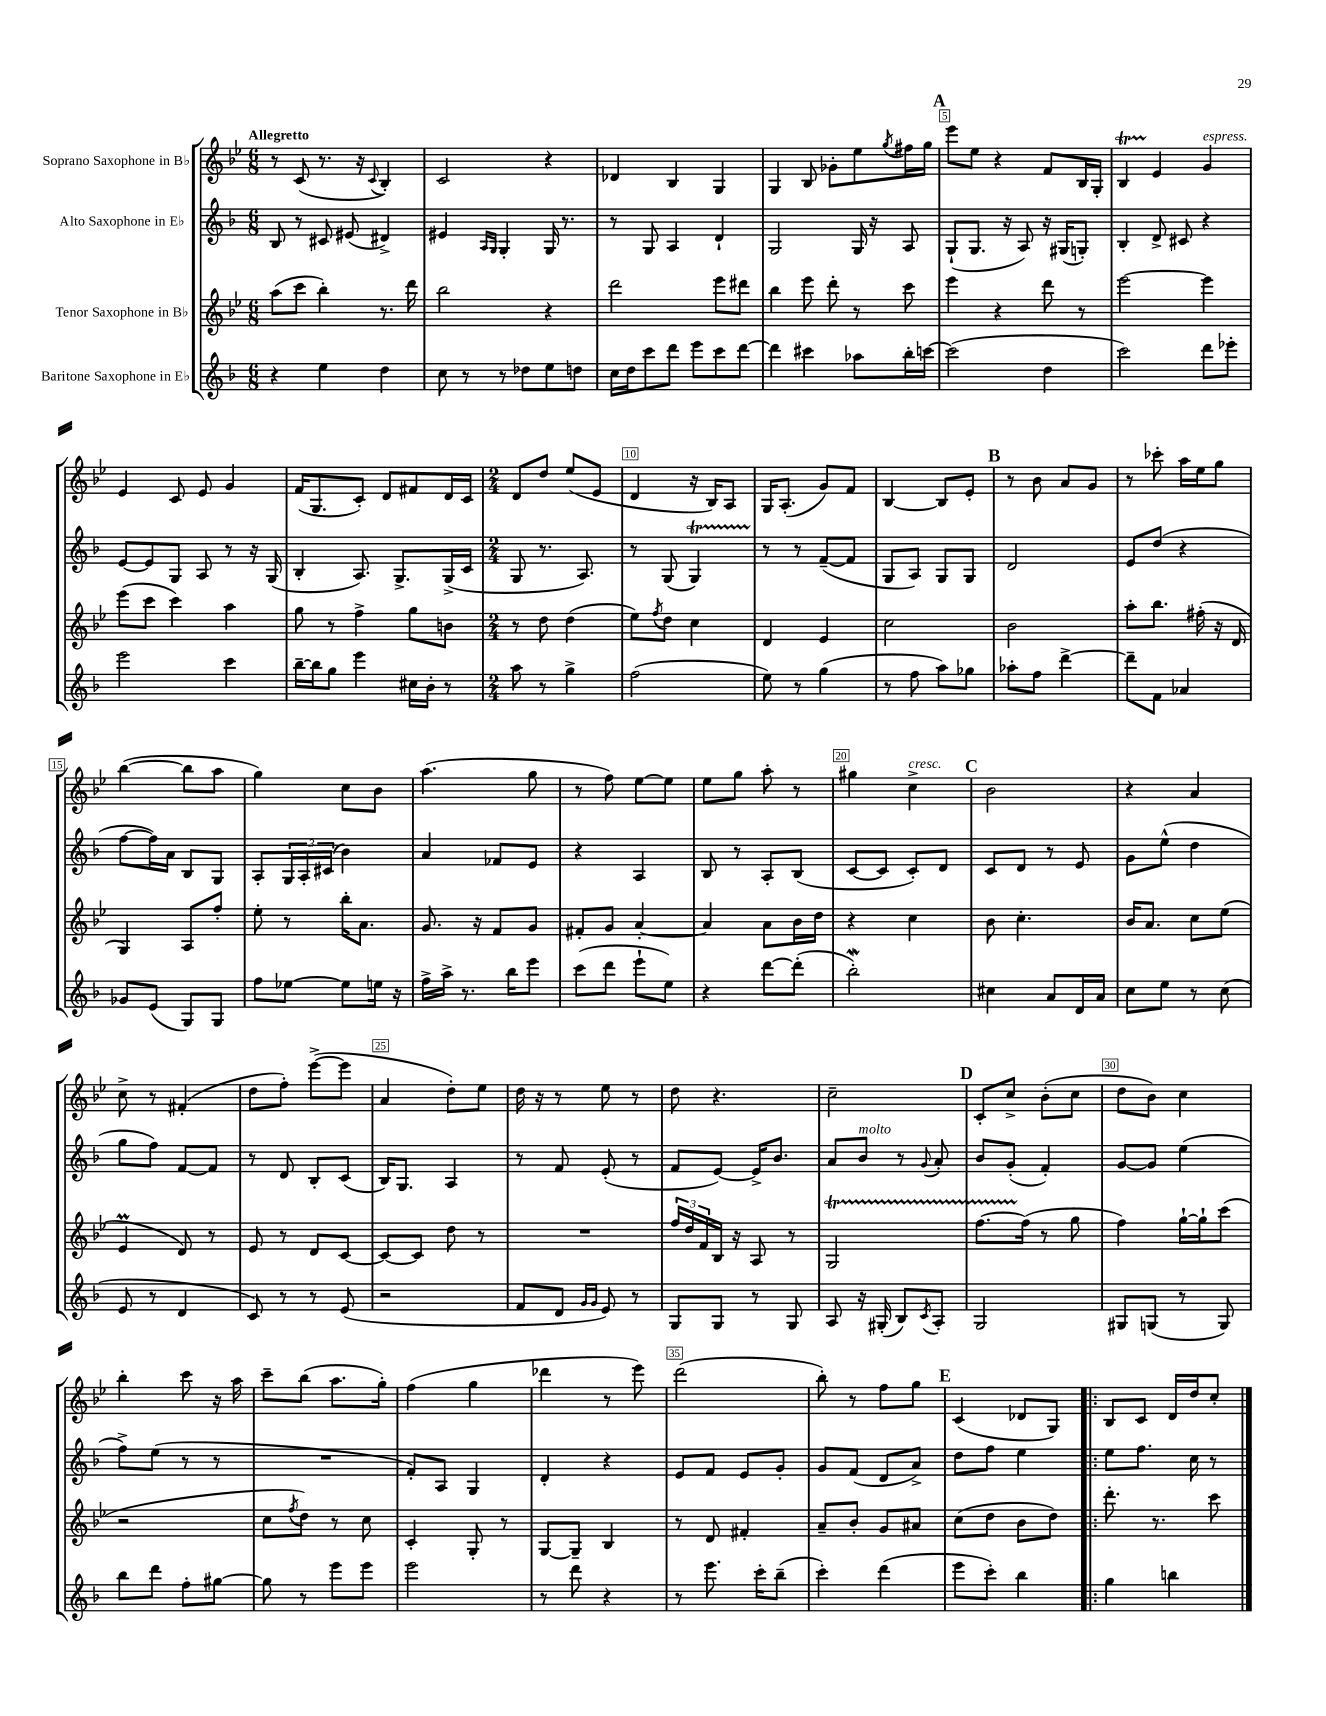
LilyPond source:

<<
\new StaffGroup <<
\new Staff = "s0" \with { instrumentName = "Soprano Saxophone in Bb" } {
    \clef treble \key bes \major \numericTimeSignature \time 6/8 \tempo "Allegretto"
    r8 c'8( r8. r16 \appoggiatura { c'8 } bes4-.) |
    c'2 r4 |
    des'4 bes4 g4 |
    g4 bes8 ges'8-. ees''8 \acciaccatura { g''8 } fis''16 g''16 |
    \mark \markup { \bold "A" } ees'''8 ees''8 r4 f'8 bes16 g16-. |
    bes4\startTrillSpan ees'4\stopTrillSpan g'4^\markup { \italic "espress." } |
    ees'4 c'8 ees'8 g'4 |
    f'16( g8. c'8-.) d'8 fis'8 d'16 c'16 |
    \numericTimeSignature \time 2/4 d'8 d''8 ees''8( ees'8 |
    d'4 r16 bes16) a8 |
    g16 a8.-.( g'8) f'8 |
    bes4~ bes8 ees'8-. |
    \mark \markup { \bold "B" } r8 bes'8 a'8 g'8 |
    r8 ces'''8-. a''16 ees''16 g''8 |
    bes''4~( bes''8 a''8 |
    g''4) c''8 bes'8 |
    a''4.( g''8 |
    r8 f''8) ees''8~ ees''8 |
    ees''8 g''8 a''8-. r8 |
    gis''4 c''4->^\markup { \italic "cresc." } |
    \mark \markup { \bold "C" } bes'2 |
    r4 a'4 |
    c''8-> r8 fis'4-.( |
    d''8 f''8-.) ees'''8~->( ees'''8 |
    a'4 d''8-.) ees''8 |
    d''16 r16 r8 ees''8 r8 |
    d''8 r4. |
    c''2-- |
    \mark \markup { \bold "D" } c'8-. c''8-> bes'8-.( c''8 |
    d''8 bes'8) c''4 |
    bes''4-. c'''8 r16 a''16 |
    c'''8-- bes''8( a''8. g''16-.) |
    f''4( g''4 |
    des'''4 r8 ees'''8) |
    d'''2( |
    bes''8-.) r8 f''8 g''8 |
    \mark \markup { \bold "E" } c'4( des'8 g8) |
    \bar ".|:" bes8 c'8 d'16 d''16 c''8-. \bar "|." |
}
\new Staff = "s1" \with { instrumentName = "Alto Saxophone in Eb" } {
    \clef treble \key f \major \numericTimeSignature \time 6/8
    bes8 r8 cis'8 eis'8( dis'4->) |
    eis'4 \grace { a16 g16 } g4-. g16 r8. |
    r8 g8 a4 d'4-! |
    g2 g16 r16 a8 |
    \mark \markup { \bold "A" } g8-!( g8. r16 a8) r16 gis16( g8-.) |
    bes4-. d'8-> cis'8 r4 |
    e'8~ e'8 g8 a8 r8 r16 g16( |
    bes4-. a8.) g8.-> g16->( c'16 |
    \numericTimeSignature \time 2/4 g8 r8. a8.) |
    r8 g8( g4\startTrillSpan) |
    r8\stopTrillSpan r8 f'8~--( f'8 |
    g8 a8) g8 g8 |
    \mark \markup { \bold "B" } d'2 |
    e'8 d''8( r4 |
    f''8~ f''16) a'16 bes8 g8 |
    a8-. \tuplet 3/2 { g16 a16-. cis'16( } bes'4) |
    a'4 fes'8 e'8 |
    r4 a4 |
    bes8 r8 a8-. bes8( |
    c'8~ c'8 c'8-.) d'8 |
    \mark \markup { \bold "C" } c'8 d'8 r8 e'8 |
    g'8 e''8-^( d''4 |
    g''8 f''8) f'8~ f'8 |
    r8 d'8 bes8-. c'8( |
    bes16) g8. a4 |
    r8 f'8 e'8-.( r8 |
    f'8 e'8~) e'16-> bes'8. |
    a'8 bes'8^\markup { \italic "molto" } r8 \appoggiatura { g'8 } a'8-. |
    \mark \markup { \bold "D" } bes'8 g'8-.( f'4-.) |
    g'8~ g'8 e''4( |
    f''8->) e''8( r8 r8 |
    R2 |
    f'8-.) a8 g4 |
    d'4-. r4 |
    e'8 f'8 e'8 g'8-. |
    g'8 f'8( d'8 a'8->) |
    \mark \markup { \bold "E" } d''8 f''8 e''4 |
    \bar ".|:" e''8 f''8. c''16 r8 \bar "|." |
}
\new Staff = "s2" \with { instrumentName = "Tenor Saxophone in Bb" } {
    \clef treble \key bes \major \numericTimeSignature \time 6/8
    a''8( c'''8 bes''4-.) r8. d'''16 |
    bes''2 r4 |
    d'''2 ees'''8 dis'''8 |
    bes''4 ees'''8 d'''8-. r8 c'''8 |
    \mark \markup { \bold "A" } ees'''4 r4 d'''8 r8 |
    ees'''2~ ees'''4 |
    ees'''8( c'''8 c'''4) a''4 |
    g''8 r8 f''4-> g''8 b'8 |
    \numericTimeSignature \time 2/4 r8 d''8 d''4( |
    ees''8) \acciaccatura { f''8 } d''8 c''4 |
    d'4 ees'4 |
    c''2 |
    \mark \markup { \bold "B" } bes'2 |
    a''8-. bes''8. fis''16-.( r16 d'16 |
    g4) a8 f''8-. |
    ees''8-. r8 bes''16-. a'8. |
    g'8. r16 f'8 g'8 |
    fis'8-. g'8 a'4~-. |
    a'4 a'8 bes'16 d''16 |
    r4 c''4 |
    \mark \markup { \bold "C" } bes'8 c''4.-. |
    bes'16 a'8. c''8 ees''8( |
    ees'4\prall d'8) r8 |
    ees'8 r8 d'8 c'8~ |
    c'8~ c'8 d''8 r8 |
    R2 |
    \tuplet 3/2 { f''16 d''16 f'16 } bes16 r16 a8 r8 |
    g2\startTrillSpan |
    \mark \markup { \bold "D" } f''8.~ f''16\stopTrillSpan( r8 g''8 |
    f''4) g''16~-! g''16-! c'''8( |
    r2 |
    c''8 \acciaccatura { f''8 } d''8) r8 c''8 |
    c'4-. g8-. r8 |
    g8~ g8-- bes4 |
    r8 d'8 fis'4-. |
    a'8-- bes'8-. g'8 ais'8 |
    \mark \markup { \bold "E" } c''8( d''8 bes'8 d''8) |
    \bar ".|:" d'''8.-. r8. c'''8 \bar "|." |
}
\new Staff = "s3" \with { instrumentName = "Baritone Saxophone in Eb" } {
    \clef treble \key f \major \numericTimeSignature \time 6/8
    r4 e''4 d''4 |
    c''8 r8 r8 des''8 e''8 d''8 |
    c''16 d''16 c'''8 d'''8 e'''8 c'''8 d'''8~ |
    d'''4 cis'''4 aes''8 bes''16-. c'''16~ |
    \mark \markup { \bold "A" } c'''2( d''4 |
    c'''2) d'''8 ees'''8-. |
    e'''2 c'''4 |
    bes''16~-- bes''16 g''8 e'''4 cis''16 bes'16-. r8 |
    \numericTimeSignature \time 2/4 a''8 r8 g''4-> |
    f''2( |
    e''8) r8 g''4( |
    r8 f''8 a''8) ges''8 |
    \mark \markup { \bold "B" } aes''8-. f''8 d'''4~-> |
    d'''8-- f'8 aes'4 |
    ges'8 e'8( g8) g8 |
    f''8 ees''8~ ees''8 e''16 r16 |
    f''16-> a''16-> r8. bes''16 e'''8 |
    c'''8( d'''8 e'''8-! e''8) |
    r4 d'''8~ d'''8-.( |
    bes''2-.\mordent) |
    \mark \markup { \bold "C" } cis''4 a'8 d'16 a'16 |
    c''8 e''8 r8 c''8( |
    e'8 r8 d'4 |
    c'8) r8 r8 e'8( |
    r2 |
    f'8 d'8 \grace { g'16 g'16 } e'8) r8 |
    g8 g8 r8 g8 |
    a8 r16 gis16-.( bes8) \acciaccatura { c'8 } a8-. |
    \mark \markup { \bold "D" } g2 |
    gis8 g8( r8 g8) |
    bes''8 d'''8 f''8-. gis''8~ |
    gis''8 r8 e'''8 e'''8 |
    e'''2 |
    r8 d'''8 r4 |
    r8 e'''8. c'''16-. bes''8--( |
    c'''4-.) d'''4( |
    \mark \markup { \bold "E" } e'''8 c'''8-.) bes''4 |
    \bar ".|:" g''4 b''4 \bar "|." |
}
>>
>>
\layout { \context { \Score \override BarNumber.break-visibility = ##(#f #t #t) barNumberVisibility = #(every-nth-bar-number-visible 5) \override BarNumber.stencil = #(make-stencil-boxer 0.1 0.3 ly:text-interface::print) } }
